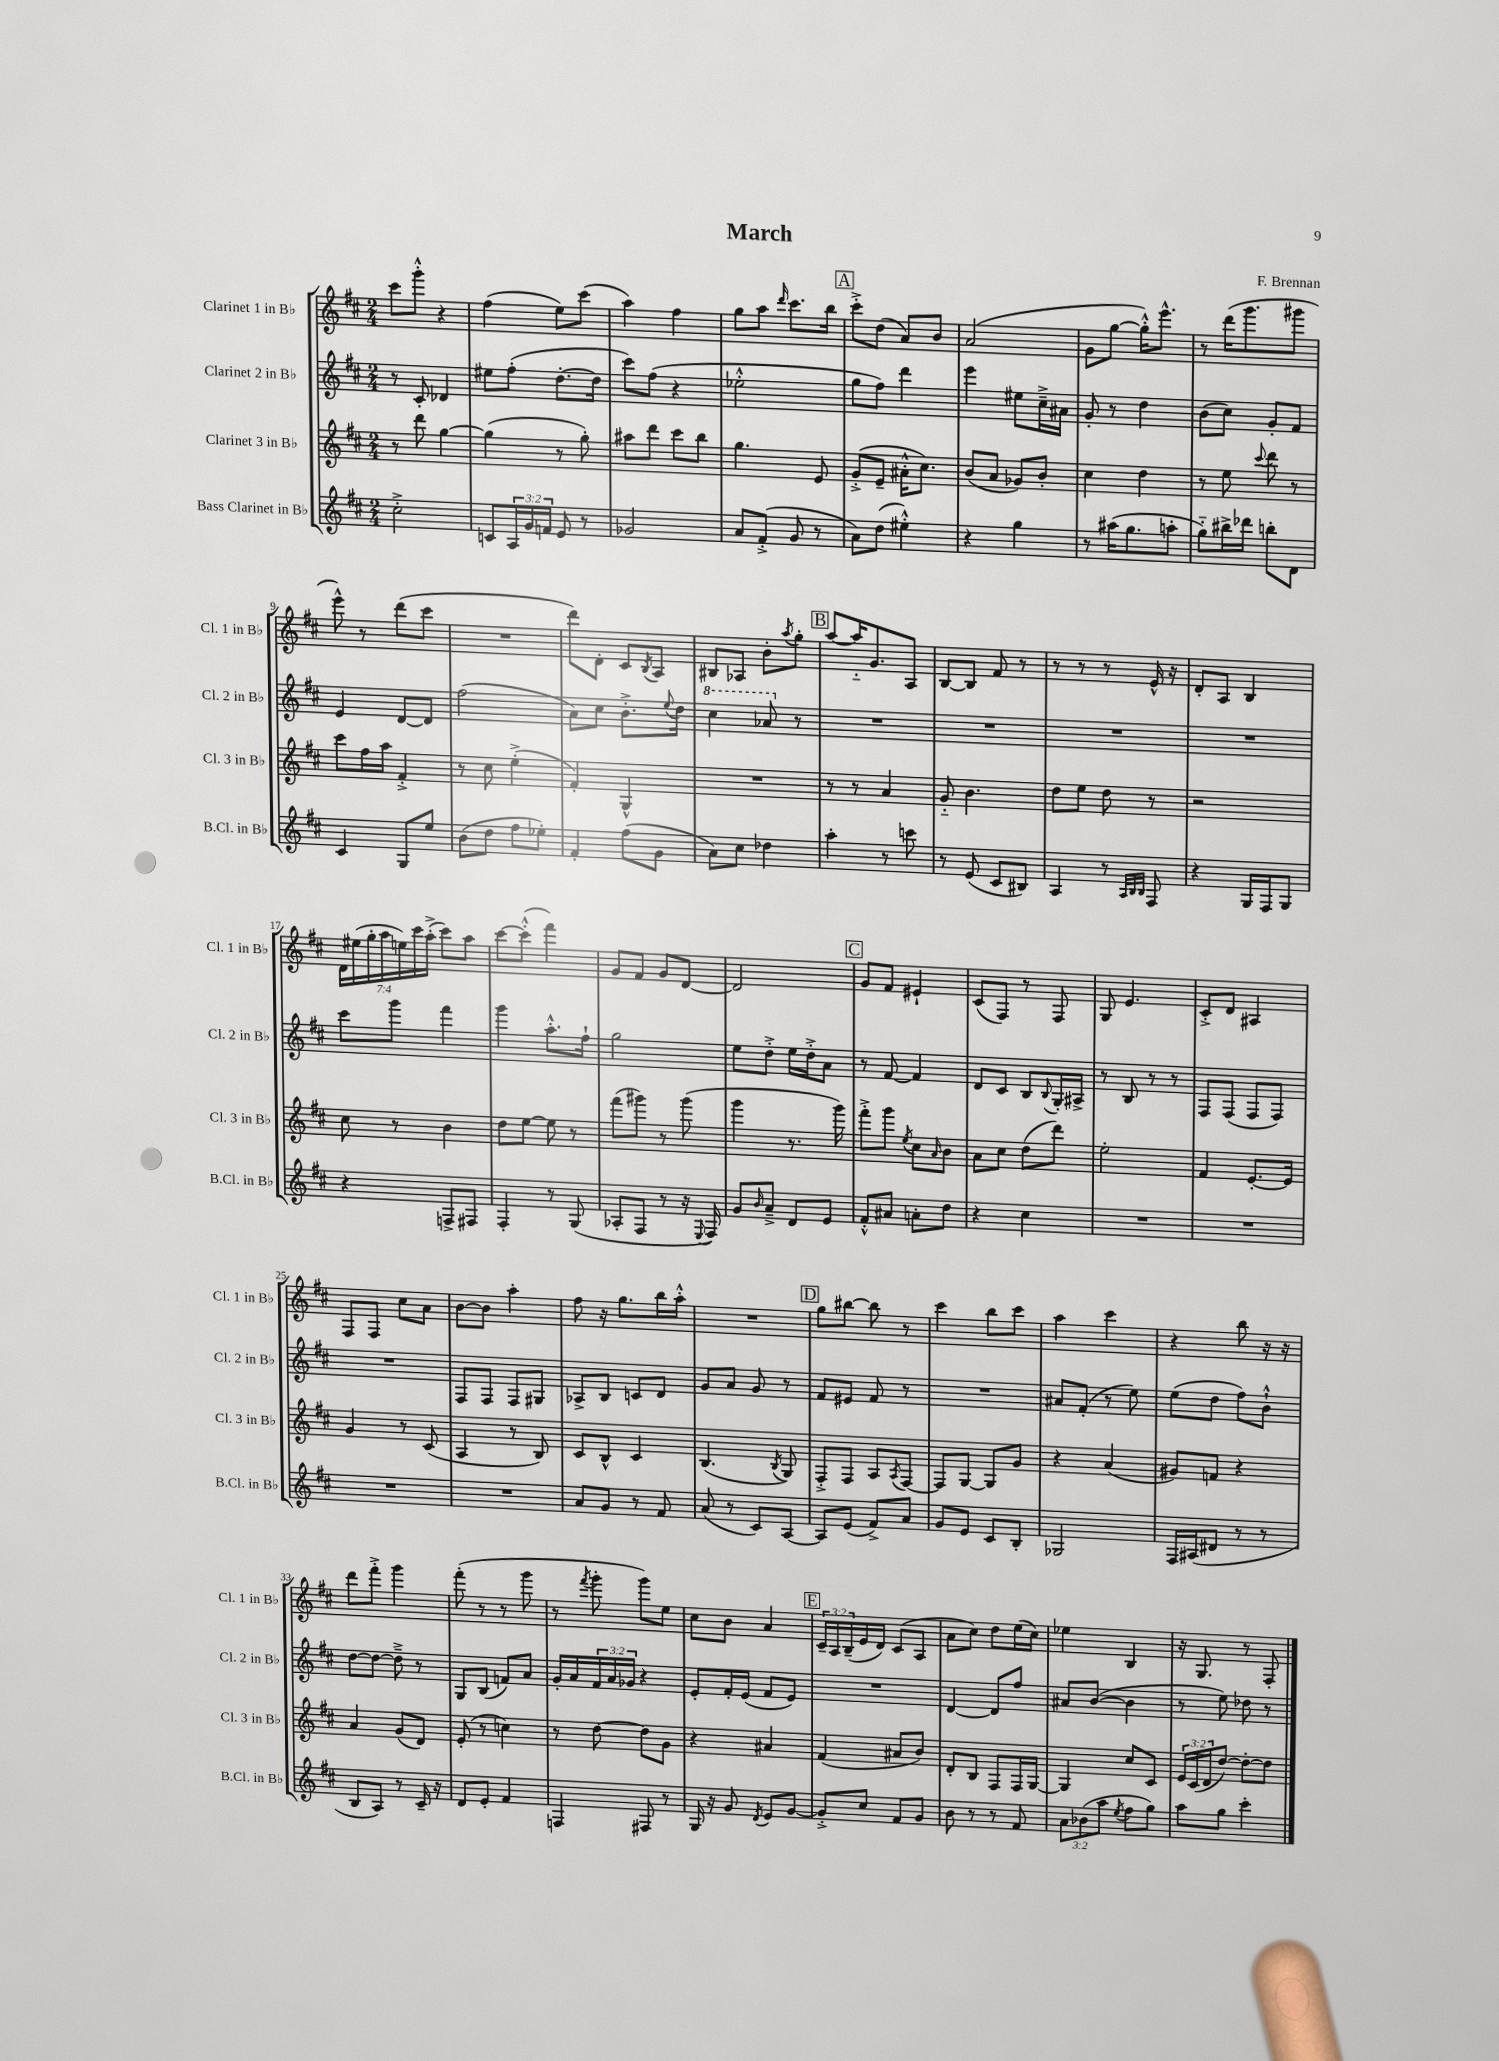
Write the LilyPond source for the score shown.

\header { title = "March" composer = "F. Brennan" }
<<
\new StaffGroup <<
\new Staff = "s0" \with { instrumentName = "Clarinet 1 in Bb" shortInstrumentName = "Cl. 1 in Bb" } {
    \clef treble \key d \major \numericTimeSignature \time 2/4 \override Staff.TupletNumber.text = #tuplet-number::calc-fraction-text
    cis'''8 g'''8-.-^ r4 |
    fis''4( e''8) cis'''8( |
    a''4) fis''4 |
    g''8 a''8 \grace { d'''16 } cis'''8. b''16 |
    \mark \markup { \box "A" } cis'''8-.-> d''8( a'8) b'8 |
    a'2( |
    g'8 g''8~ g''16-.-^) e'''8.-^ |
    r8 d'''16( g'''8. gis'''8 |
    e'''8-^) r8 d'''8( cis'''8 |
    R2 |
    d'''8) d'8-. cis'8 \acciaccatura { b8 } a8 |
    bis8 aes8 b'8-. \acciaccatura { a''8 } g''8-. |
    \mark \markup { \box "B" } a''8~ a''16-_ g'8. a8 |
    b8~ b8 fis'8 r8 |
    r8 r8 r8 e'16-^ r16 |
    d'8-. a8 b4 |
    \tuplet 7/4 { d'16 eis''16( g''16-. a''16 e''16) cis'''16 a''16-.->( } cis'''8) a''8 |
    cis'''8~ cis'''8-.-^( fis'''4) |
    g'8 fis'8 g'8 d'8~ |
    d'2 |
    \mark \markup { \box "C" } g'8 fis'8 eis'4-! |
    cis'8( fis8) r8 fis8 |
    g8 e'4. |
    cis'8-.-> d'8 ais4 |
    fis8 fis8 cis''8 a'8 |
    b'8~ b'8 a''4-. |
    fis''8 r16 g''8. b''16 a''16-.-^ |
    R2 |
    \mark \markup { \box "D" } g''8 bis''8~ bis''8 r8 |
    cis'''4 b''8 cis'''8 |
    a''4 cis'''4 |
    r4 b''8 r16 r16 |
    d'''8 fis'''8-.-> g'''4 |
    fis'''8-.( r8 r8 g'''8 |
    r8 \acciaccatura { fis'''8 } g'''8-. g'''8) e''8 |
    cis''8 b'8 a'4 |
    \mark \markup { \box "E" } \tuplet 3/2 { cis'16-- a16 b16--( } e'16 d'16) cis'8( a8 |
    a'8 cis''8) d''8 e''16( cis''16) |
    ees''4 b4 |
    r16 g8. r8 fis8-. \bar "|." |
}
\new Staff = "s1" \with { instrumentName = "Clarinet 2 in Bb" shortInstrumentName = "Cl. 2 in Bb" } {
    \clef treble \key d \major \numericTimeSignature \time 2/4 \override Staff.TupletNumber.text = #tuplet-number::calc-fraction-text
    r8 cis'8-. des'4 |
    eis''8 fis''8-.( d''8.~-. d''16 |
    cis'''8) fis''8( r4 |
    ees''2-.-^ |
    \mark \markup { \box "A" } g''8 fis''8) d'''4 |
    e'''4 eis''8 cis''16---> ais'16 |
    g'8-. r8 d''4 |
    b'8( cis''8) g'8-. fis'8 |
    e'4 d'8~ d'8 |
    fis''2( |
    a'8) cis''8 b'8.-.-> \appoggiatura { e''8 } d''16 |
    \ottava #1 cis'''4 aes''8 \ottava #0 r8 |
    \mark \markup { \box "B" } R2 |
    R2 |
    R2 |
    R2 |
    cis'''8 g'''8 fis'''4 |
    g'''4 a''8.-.-^ fis''16-! |
    g''2 |
    e''8 d''8-.-> e''16 d''16-.-> a'8 |
    \mark \markup { \box "C" } r8 fis'8~ fis'4 |
    d'8 cis'8 b8 \appoggiatura { b8 } g16-. ais16-> |
    r8 b8 r8 r8 |
    fis8 fis8( fis8 fis8) |
    R2 |
    fis8 fis8 fis8 gis8 |
    aes8-> b8 c'8 d'8 |
    g'8 a'8 g'8 r8 |
    \mark \markup { \box "D" } fis'8 eis'8 fis'8 r8 |
    R2 |
    ais'8 fis'8-.( r8 e''8) |
    e''8( d''8 fis''8) b'8-!-^ |
    d''8~ d''8~ d''8---> r8 |
    g8 b8( f'8) a'8 |
    g'16-. a'16 \tuplet 3/2 { fis'16 a'16 ges'16 } r4 |
    e'8-. fis'16-. e'16( fis'8 e'8) |
    \mark \markup { \box "E" } R2 |
    d'4~ d'8 fis''8 |
    ais'8 b'8~( b'4 |
    r8 e''8) des''8 r8 \bar "|." |
}
\new Staff = "s2" \with { instrumentName = "Clarinet 3 in Bb" shortInstrumentName = "Cl. 3 in Bb" } {
    \clef treble \key d \major \numericTimeSignature \time 2/4 \override Staff.TupletNumber.text = #tuplet-number::calc-fraction-text
    r8 d'''8 g''4~ |
    g''4( r8 g''8-.) |
    ais''8 d'''8 cis'''8 b''8 |
    g''4. e'8 |
    \mark \markup { \box "A" } g'8-.->( e'8-- ais'16-.-^ cis''8.) |
    b'8( a'8 ges'8) b'8-. |
    cis''4 d''4 |
    r8 e''8 \appoggiatura { cis'''8 } d'''8 r8 |
    cis'''8 fis''16 a''16 fis'4-.-> |
    r8 cis''8 e''4-.->( |
    fis'4-.) g4-^ |
    R2 |
    \mark \markup { \box "B" } r8 r8 a'4 |
    g'8-_ b'4. |
    d''8 e''8 d''8 r8 |
    r2 |
    cis''8 r8 b'4 |
    d''8 e''8~ e''8 r8 |
    fis'''8( gis'''8) r8 gis'''8( |
    g'''4 r8. g'''16) |
    \mark \markup { \box "C" } fis'''8-.-> g'''8 \acciaccatura { e''8 } cis''8 \grace { a'16 } b'8 |
    a'8 cis''8 d''8( d'''8) |
    e''2-. |
    fis'4 e'8.~-. e'16 |
    g'4 r8 cis'8( |
    a4 r8 b8) |
    cis'8 b8-^ cis'4 |
    b4.( \acciaccatura { b8 } g8) |
    \mark \markup { \box "D" } fis8-.-> fis8 a8 \acciaccatura { a8 } fis8~ |
    fis8 g8~ g8 g'8 |
    r4 a'4( |
    gis'8) f'8 r4 |
    a'4 g'8( d'8) |
    e'8-.( r8 c''4) |
    r8 d''8~ d''8 g'8 |
    r4 ais'4 |
    \mark \markup { \box "E" } fis'4( ais'8 b'8) |
    d'8-. b8 fis8 fis16 g16~ |
    g4 cis''8 cis'8 |
    \tuplet 3/2 { e'16 cis'16( d'16 } d''8~) d''8~-. d''8 \bar "|." |
}
\new Staff = "s3" \with { instrumentName = "Bass Clarinet in Bb" shortInstrumentName = "B.Cl. in Bb" } {
    \clef treble \key d \major \numericTimeSignature \time 2/4 \override Staff.TupletNumber.text = #tuplet-number::calc-fraction-text
    cis''2-.-> |
    c'8 \tuplet 3/2 { a16 g'16 f'16 } e'8 r8 |
    ges'2 |
    a'8 fis'8-.->( g'8 r8 |
    \mark \markup { \box "A" } a'8) d''8( eis''4-.-^) |
    r4 g''4 |
    r8 ais''16( g''8. a''8-. |
    g''8-_) bis''16-> des'''16 b''8-. d'8 |
    cis'4 g8 e''8 |
    b'8( d''8 fis''8 ees''8-.) |
    fis'4-. fis''8( g'8 |
    a'8) cis''8 des''4 |
    \mark \markup { \box "B" } a''4-. r8 c'''8 |
    r8 e'8( cis'8 bis8) |
    a4 r8 \grace { a32 b32 b32 } fis8 |
    r4 g16 fis16 g8 |
    r4 f8-> fis8 |
    fis4-. r8 g8( |
    aes8-. fis8 r8 r16 \appoggiatura { e8 } fis16) |
    g'8 \grace { b'16 } a'8---> d'8 e'8 |
    \mark \markup { \box "C" } fis'8-.-^ ais'8 a'8-. d''8 |
    r4 cis''4 |
    R2 |
    R2 |
    R2 |
    R2 |
    a'8 g'8 r8 fis'8 |
    a'8( r8 cis'8) a8~ |
    \mark \markup { \box "D" } a8 e'8( fis'8->) a'8 |
    g'8 e'8 cis'8 b8-. |
    ges2 |
    fis16 ais16( dis'8 r8 r8 |
    b8 a8) r8 cis'16-- r16 |
    d'8 e'8-. fis'4 |
    f4 fis8 r8 |
    g16 r16 g'8 \acciaccatura { d'8 } e'8 g'8~ |
    \mark \markup { \box "E" } g'8-.-> cis''8 fis'8 g'8 |
    b'8 r8 r8 fis'8 |
    \tuplet 3/2 { a'8 bes'8( a''8 } \acciaccatura { e''8 } fis''8 g''8) |
    a''8 g''8 cis'''4-. \bar "|." |
}
>>
>>
